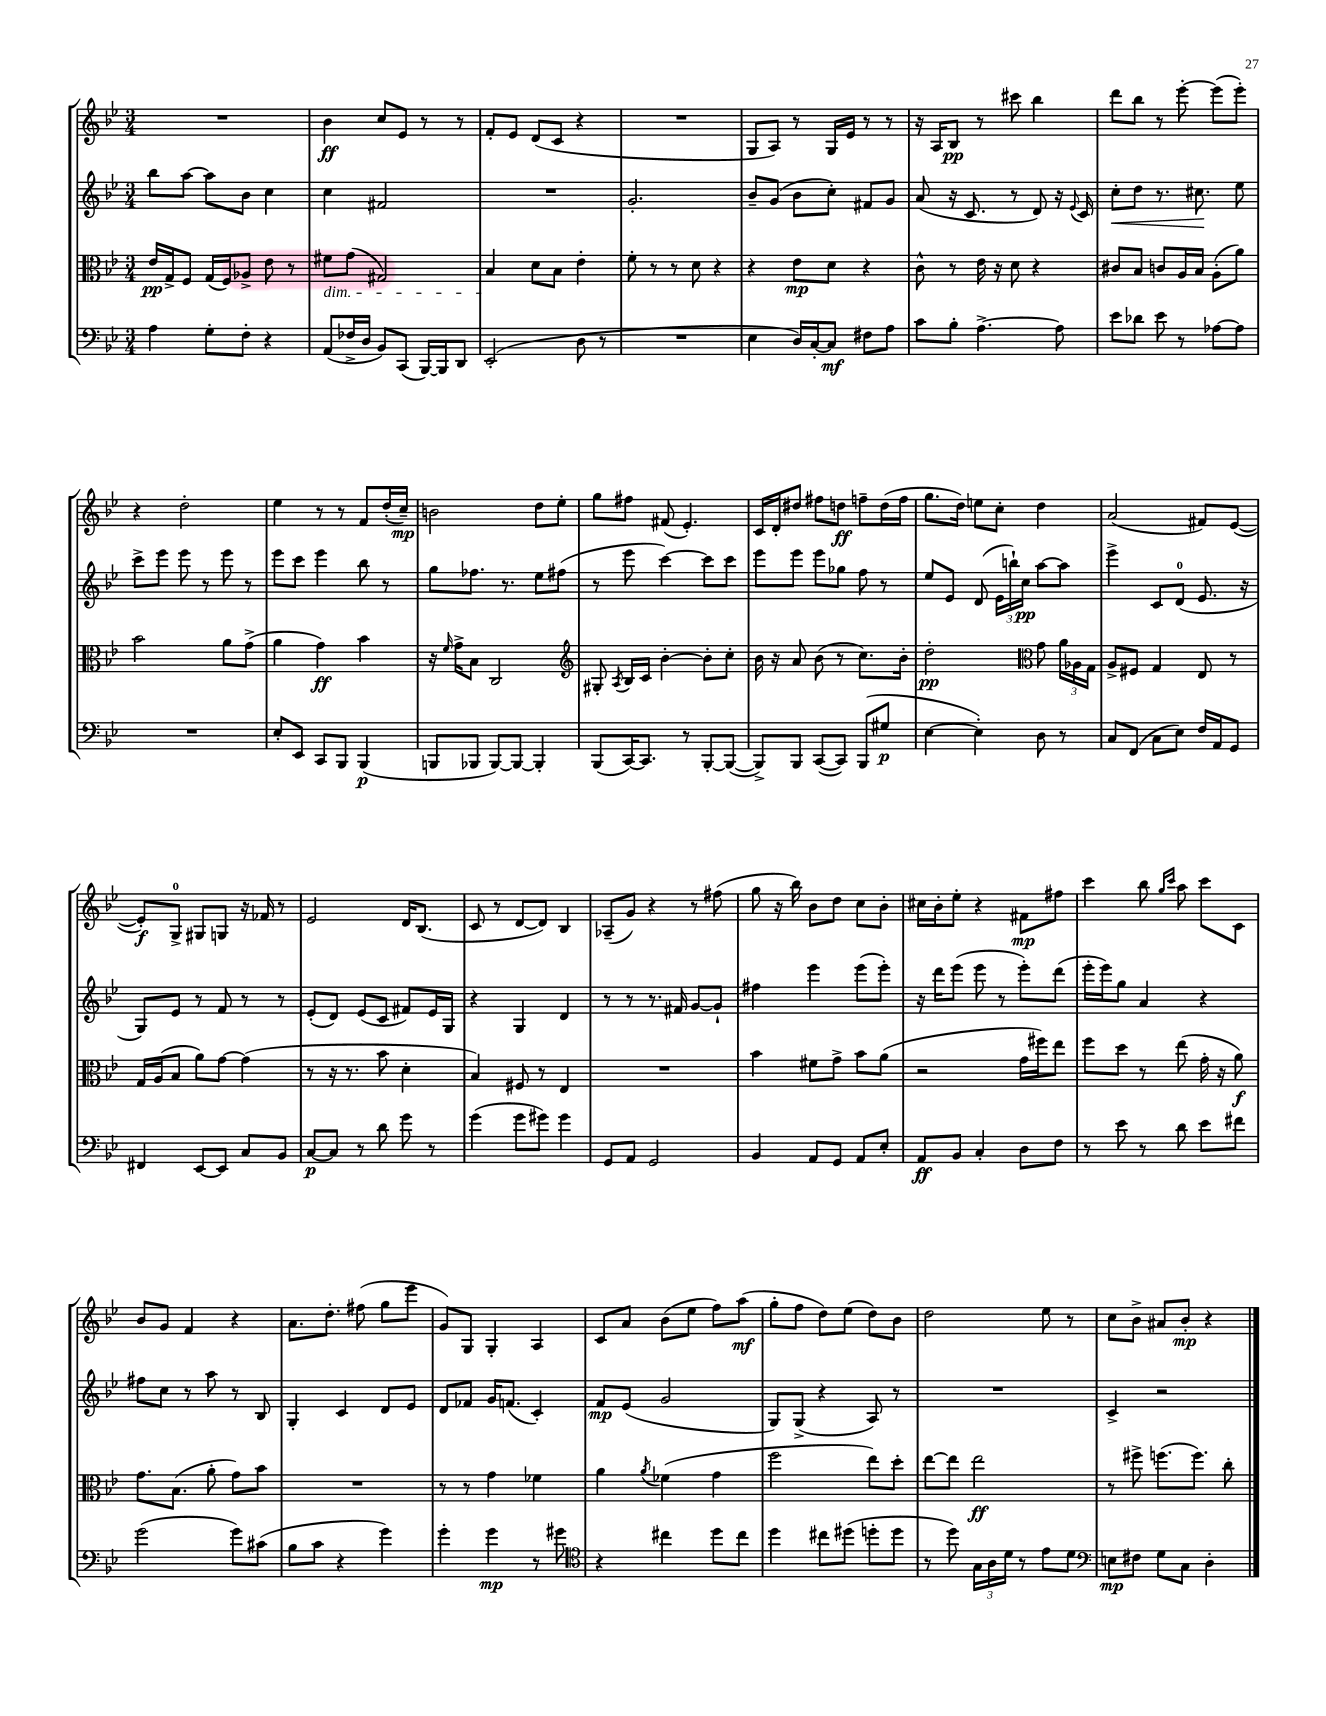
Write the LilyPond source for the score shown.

<<
\new StaffGroup <<
\new Staff = "s0" {
    \clef treble \key bes \major \numericTimeSignature \time 3/4
    \autoBeamOff R2. |
    bes'4\ff c''8[ ees'8] r8 r8 |
    f'8[-. ees'8] d'8[( c'8] r4 |
    R2. |
    g8[ a8]) r8 g16[ ees'16] r8 r8 |
    r16 a16[ bes8]\pp r8 cis'''8 bes''4 |
    d'''8[ bes''8] r8 ees'''8~-. ees'''8[( ees'''8]-.) |
    r4 d''2-. |
    ees''4 r8 r8 f'8[ d''16-.( c''16]--\mp) |
    b'2 d''8[ ees''8]-. |
    g''8[ fis''8] fis'8( ees'4.-.) |
    c'16[ d'16-. dis''8] fis''8[ d''8]\ff f''8[-- d''16( f''16] |
    g''8.[ d''16]) e''8[ c''8]-. d''4 |
    a'2( fis'8[) ees'8]~( |
    ees'8[-.\f) g8]-0-> gis8[ g8] r16 fes'16 r8 |
    ees'2 d'16[ bes8.]( |
    c'8 r8 d'8[~ d'8]) bes4 |
    aes8[--( g'8]) r4 r8 fis''8( |
    g''8 r16 bes''16) bes'8[ d''8] c''8[ bes'8]-. |
    cis''16[ bes'16-. ees''8]-. r4 fis'8[\mp fis''8] |
    c'''4 bes''8 \grace { g''16[ c'''16] } a''8 c'''8[ c'8] |
    bes'8[ g'8] f'4 r4 |
    a'8.[ d''8.]-. fis''8( g''8[ ees'''8] |
    g'8[) g8] g4-. a4 |
    c'8[ a'8] bes'8[( ees''8] f''8[) a''8]\mf( |
    g''8[-. f''8] d''8[) ees''8]( d''8[) bes'8] |
    d''2 ees''8 r8 |
    c''8[ bes'8]-> ais'8[ bes'8]-.\mp r4 \bar "|." |
}
\new Staff = "s1" {
    \clef treble \key bes \major \numericTimeSignature \time 3/4
    \autoBeamOff bes''8[ a''8]~ a''8[ bes'8] c''4 |
    c''4 fis'2 |
    R2. |
    g'2.-. |
    bes'8[-- g'8]( bes'8[ c''8]-.) fis'8[ g'8] |
    a'8( r16 c'8. r8 d'8) r16 \appoggiatura { ees'8 } c'16 |
    c''8[-.\< d''8] r8. cis''8.\! ees''8 |
    c'''8[-> ees'''8] ees'''8 r8 ees'''8 r8 |
    ees'''8[ c'''8] ees'''4 bes''8 r8 |
    g''8[ fes''8.] r8. ees''8[ fis''8]( |
    r8 ees'''8 c'''4~) c'''8[ c'''8] |
    ees'''8[ ees'''8] ees'''8[ ges''8] f''8 r8 |
    ees''8[ ees'8] d'8( \tuplet 3/2 { ees'16[ b''16-!) c''16]\pp } a''8[~ a''8] |
    ees'''4-> c'8[ d'8]-0( ees'8. r16 |
    g8[) ees'8] r8 f'8 r8 r8 |
    ees'8[-.( d'8]) ees'8[( c'8] fis'8[) ees'16 g16] |
    r4 g4 d'4 |
    r8 r8 r8. fis'16 g'8[~ g'8]-! |
    fis''4 ees'''4 ees'''8[( ees'''8]-.) |
    r16 d'''16[ ees'''8]( ees'''8 r8 ees'''8[-.) d'''8]( |
    ees'''16[-. ees'''16) g''8] a'4 r4 |
    fis''8[ c''8] r8 a''8 r8 bes8 |
    g4-. c'4 d'8[ ees'8] |
    d'8[ fes'8] g'16[ f'8.]( c'4-.) |
    f'8[\mp ees'8]( g'2 |
    g8[) g8]->( r4 a8) r8 |
    R2. |
    c'4-> r2 \bar "|." |
}
\new Staff = "s2" {
    \clef alto \key bes \major \numericTimeSignature \time 3/4
    \autoBeamOff ees'16[\pp g16-> f8] g16[( f16) aes8]-> ees'8 r8 |
    fis'8[\dim g'8]( gis2) |
    bes4\! d'8[ bes8] ees'4-. |
    f'8-. r8 r8 d'8 r4 |
    r4 ees'8[\mp d'8] r4 |
    c'8-^ r8 ees'16 r16 d'8 r4 |
    cis'8[ bes8] c'8[ a16 bes16] a8[-.( a'8]) |
    bes'2 a'8[ g'8]->( |
    a'4 g'4\ff) bes'4 |
    r16 \grace { f'16 } g'16[-> bes8] c2 |
    \clef treble gis8-. \acciaccatura { a8 } bes16[ c'16] bes'4~-. bes'8[-. c''8]-. |
    bes'16 r16 a'8 bes'8( r8 c''8.[) bes'16]-. |
    d''2-.\pp \clef alto g'8 \tuplet 3/2 { a'16[ aes16 g16] } |
    a8[-> fis8] g4 ees8 r8 |
    g16[ a16( bes8] a'8[) g'8]~ g'4( |
    r8 r16 r8. bes'8 d'4-. |
    bes4) fis8 r8 ees4 |
    R2. |
    bes'4 fis'8[ g'8]-> bes'8[ a'8]( |
    r2 g'16[ fis''16) ees''8] |
    f''8[ d''8] r8 ees''8( g'16-. r16 a'8\f) |
    g'8.[ bes8.]( a'8-. g'8[) bes'8] |
    R2. |
    r8 r8 g'4 fes'4 |
    a'4 \acciaccatura { a'8 } fes'4( g'4 |
    f''2 ees''8[) d''8]-. |
    ees''8[~ ees''8] ees''2\ff |
    r8 fis''8-> f''8.[( f''8.]) c''8-. \bar "|." |
}
\new Staff = "s3" {
    \clef bass \key bes \major \numericTimeSignature \time 3/4
    \autoBeamOff a4 g8[-. f8]-. r4 |
    a,8[( fes16-> d16] bes,8[) c,8]( bes,,16[~) bes,,16 d,8] |
    ees,2-.( d8 r8 |
    R2. |
    ees4 d16[) c16~-. c8]\mf fis8[ a8] |
    c'8[ bes8]-. a4.~-> a8 |
    ees'8[ des'8] ees'8 r8 aes8[~ aes8] |
    R2. |
    ees8[-. ees,8] c,8[ bes,,8] bes,,4\p( |
    b,,8[ bes,,8] bes,,8[~) bes,,8]~ bes,,4-. |
    bes,,8[( c,16~) c,8.] r8 bes,,8[~-. bes,,8]~( |
    bes,,8[->) bes,,8] c,8[~( c,8]) bes,,8[( gis8]\p |
    ees4~ ees4-.) d8 r8 |
    c8[ f,8]( c8[ ees8]) f16[ a,16 g,8] |
    fis,4 ees,8[~ ees,8] c8[ bes,8] |
    c8[~\p c8] r8 d'8 g'8 r8 |
    g'4( g'8[ gis'8]) gis'4 |
    g,8[ a,8] g,2 |
    bes,4 a,8[ g,8] a,8[ ees8]-. |
    a,8[\ff bes,8] c4-. d8[ f8] |
    r8 ees'8 r8 d'8 ees'8[ fis'8] |
    g'2( g'8[) cis'8]( |
    bes8[ c'8] r4 g'4) |
    g'4-. g'4\mp r8 gis'8 |
    \clef tenor r4 cis''4 d''8[ cis''8] |
    d''4 cis''8[ dis''8]( d''8[-. d''8] |
    r8 d''8) \tuplet 3/2 { g16[ a16 d'16] } r8 ees'8[ d'8] |
    \clef bass e8[\mp fis8] g8[ c8] d4-. \bar "|." |
}
>>
>>
\layout { \context { \Score \remove "Bar_number_engraver" } }
